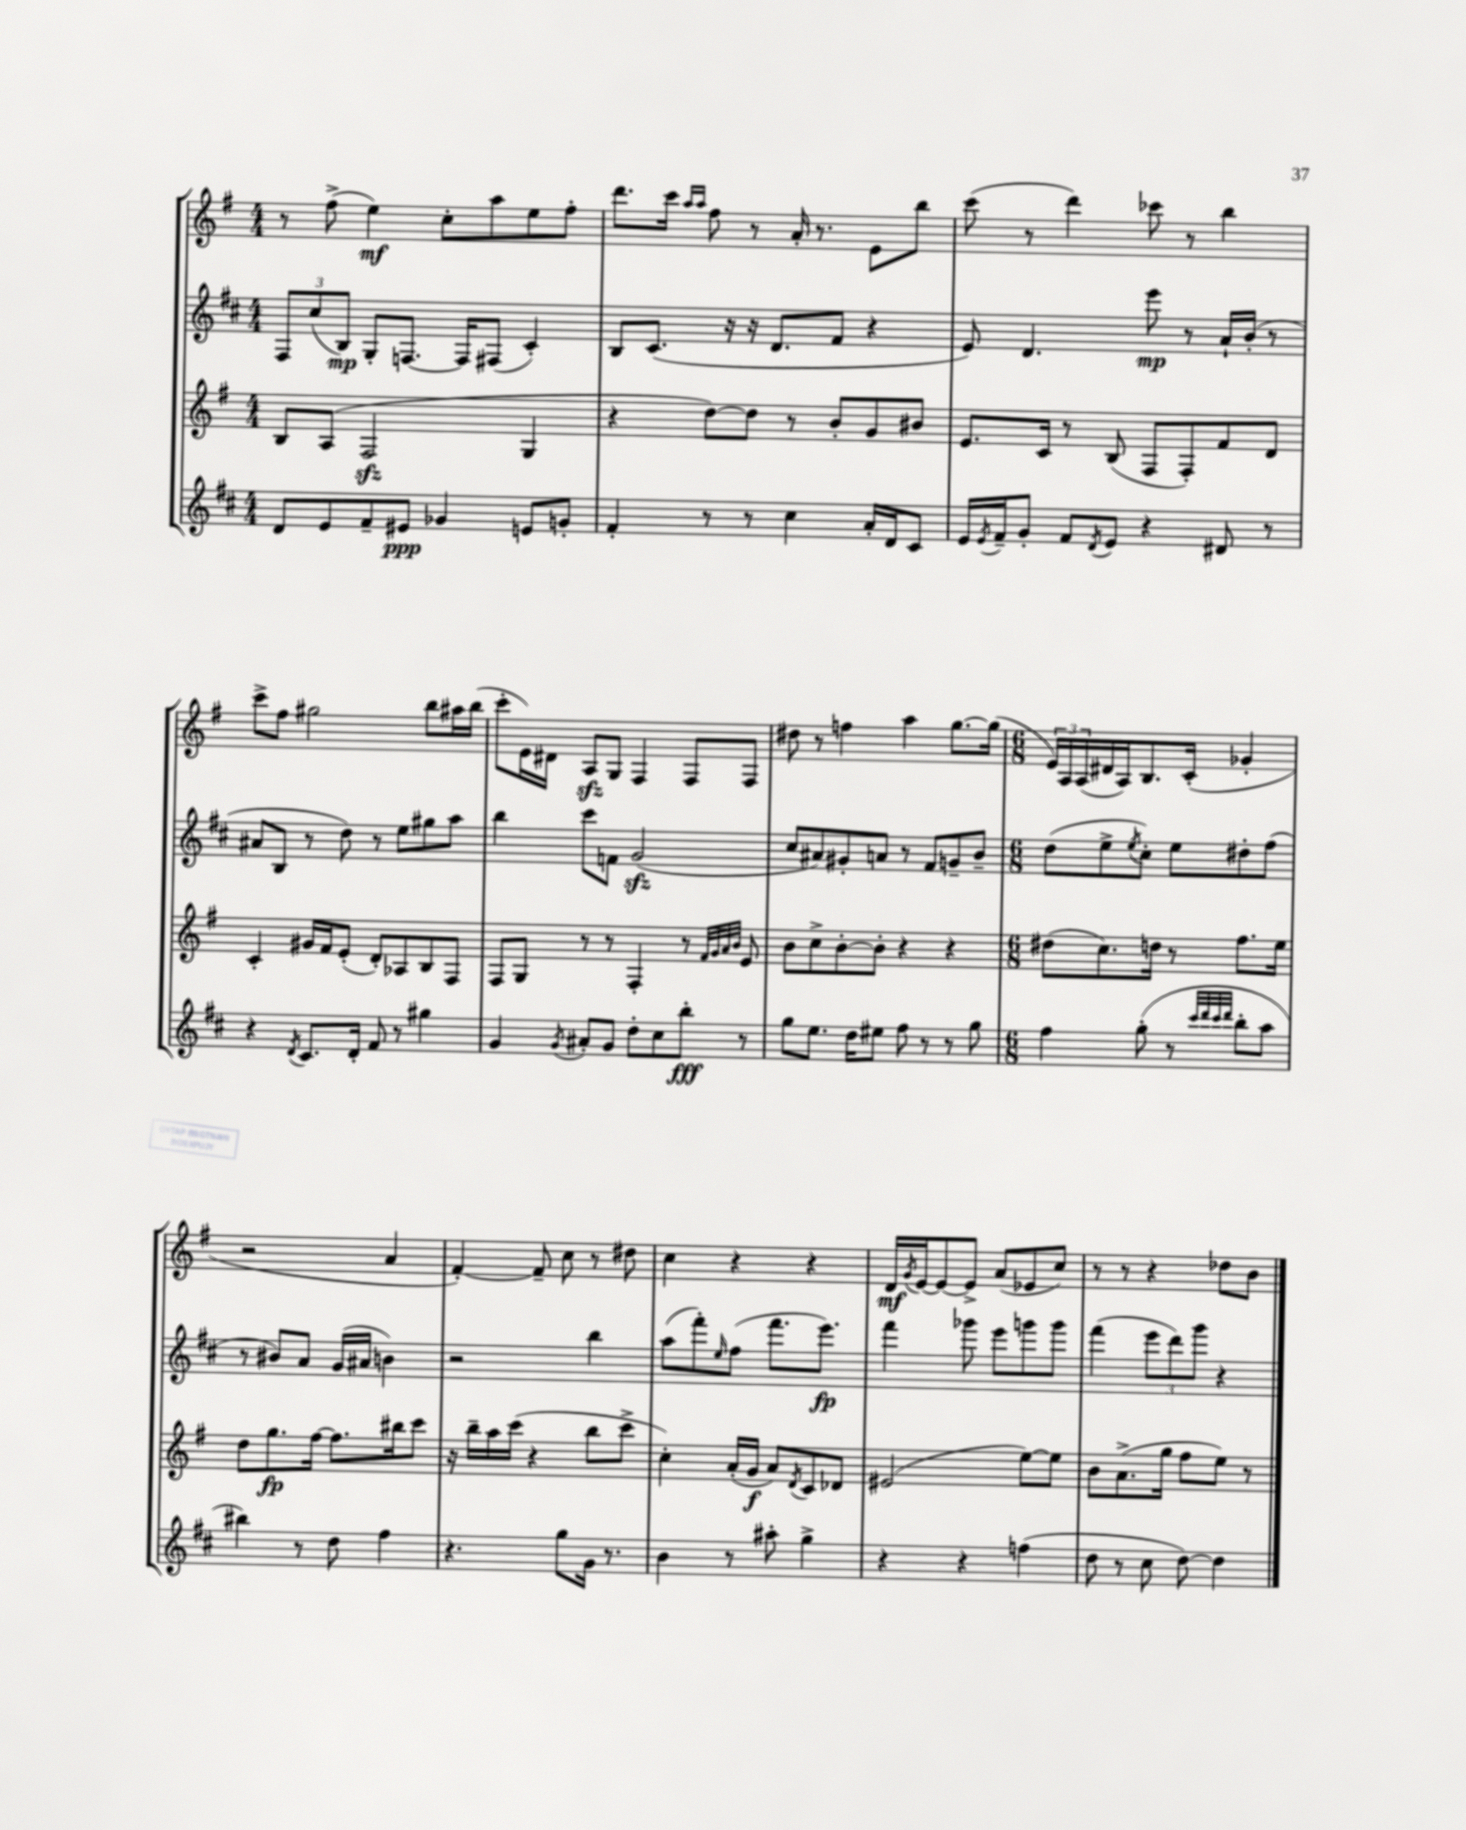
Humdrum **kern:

**kern	**kern	**kern	**kern
*staff4	*staff3	*staff2	*staff1
*clefG2	*clefG2	*clefG2	*clefG2
*k[f#c#]	*k[f#]	*k[f#c#]	*k[f#]
*M4/4	*M4/4	*M4/4	*M4/4
8d/L	8B/L	12F#/L	8r
.	.	(12cc#/	.
8e/	(8A/J	.	(8ff#^\
.	.	12B/J)	.
8f#~/	2F#/	8G'/L	4ee\)
8e#/J	.	[8.F/J	.
4g-/	.	.	8cc'\L
.	.	16F/]LK	.
.	.	(8F#/J	8aa\
8e/L	4G/	4c#'/)	8ee\
8g'/J	.	.	8ff#'\J
=	=	=	=
4f#'/	4r	8B/L	8.ddd\L
.	.	(8.c#/J	.
.	.	.	16ccc\Jk
.	.	.	16qqaa/LL
.	.	.	16qqaa/JJ
8r	[8dd\L)	.	8ff#\
.	.	16r	.
8r	8dd\]J	16r	8r
.	.	8.d/L	.
4cc#\	8r	.	16a'/
.	.	.	8.r
.	8b'/L	8f#/J	.
16a'/LL	8g/	4r	8e\L
16d/J	.	.	.
8c#/J	8b#/J	.	8bb\J
=	=	=	=
16e/LL	8.e/L	8e/)	(8ccc\
8qe/	.	.	.
16f#~/J	.	.	.
8g'/J	.	4.d/	8r
.	16c/Jk	.	.
8f#/L	8r	.	4ddd\)
8qd/	.	.	.
8e/J	(8B/	.	.
4r	8F#/L	8eee\	8ccc-\
.	8F#'/)	8r	8r
8d#/	8f#/	16a`/LL	4bb\
.	.	(16b'/JJ	.
8r	8d/J	8r	.
=	=	=	=
4r	4c'/	8a#/L	8ccc^\L
.	.	8B/J	8ff#\J
8qd/	.	.	.
8.c#/L	16g#/LL	8r	2gg#\
.	16f#/J	.	.
.	(8e'/J	8dd\)	.
16d'/Jk	.	.	.
8f#/	8d'/L)	8r	.
8r	8A-/	8ee\L	.
4gg#\	8B/	8gg#\	8bb\L
.	8F#/J	8aa\J	16aa#\L
.	.	.	(16bb\JJ
=	=	=	=
4g/	8F#/L	4bb\	8ccc'\L
.	8G/J	.	16e\L)
.	.	.	16d#\JJ
8qg/	.	.	.
8a#'/L	8r	8ccc#\L	8A/L
8g/J	8r	8f\J	8G/J
8dd'\L	4F#'/	(2g/	4F#/
8cc#\	.	.	.
8bb'\J	8r	.	8F#/L
.	32qqf#/LLL	.	.
.	32qqg/	.	.
.	32qqa/	.	.
.	32qqb/JJJ	.	.
8r	8e/	.	8F#/J
=	=	=	=
8gg\L	8b\L	8cc#/L	8dd#\
8.ee\J	8cc^\	8a#/)	8r
.	[8b'\	8g#'/	4ff\
16dd\LK	.	.	.
8ee#\J	8b'\]J	8a/J	.
8ff#\	4r	8r	4aa\
8r	.	8f#/L	.
8r	4r	8g~/	[8.gg\L
8gg\	.	8b~/J	.
.	.	.	(16gg\]Jk
=	=	=	=
*M6/8	*M6/8	*M6/8	*M6/8
4ff#\	(8dd#\L	(8dd\L	24e/LL)
.	.	.	24A/
.	.	.	(24A/
.	8.cc\)	8ee^\	16d#/
.	.	.	16A/J)
.	.	8qee/	.
(8gg'\	.	8cc#'\J)	8.B/
.	16dd\Jk	.	.
8r	8r	8ee\L	.
.	.	.	(16c'/Jk
32qqccc#/LLL	.	.	.
32qqddd/	.	.	.
32qqccc#/	.	.	.
32qqddd/JJJ	.	.	.
8bb'\L	8.ff#\L	8dd#'\	4g-'/
8aa\J	.	(8ff#\J	.
.	16ee\Jk	.	.
=	=	=	=
4bb#\)	8dd\L	8r	2r
.	8.gg\	8b#/L)	.
8r	.	8a/J	.
.	[16ff#\Jk	.	.
8dd\	8.ff#\]L	(16g/LL	.
.	.	16a#/JJ	.
4ff#\	.	4b\)	4a/
.	16bb#\k	.	.
.	8ccc\J	.	.
=	=	=	=
4.r	16r	2r	[4f#'/)
.	16bb~\LL	.	.
.	16aa\	.	.
.	(16ccc\JJ	.	.
.	4r	.	8f#~/]
8gg\L	.	.	8cc\
16g\Jk	8bb\L	4bb\	8r
8.r	.	.	.
.	8ccc^\J	.	8dd#\
=	=	=	=
4b\	4cc'\)	(8aa\L	4cc\
.	.	8fff#'\)	.
.	.	16qqee/	.
8r	(16a'/LL	(8ff#\J	4r
.	16g/JJ	.	.
8aa#'\	8a/L)	8.fff#\L	.
.	8qd/	.	.
4gg^\	8c/	.	4r
.	.	8.eee\J)	.
.	8d-/J	.	.
=	=	=	=
4r	(2e#/	4fff#\	16d/LL
.	.	.	8qg/
.	.	.	[16e/J
.	.	.	8e/_
4r	.	8ggg-\	8e^/]J
.	.	8eee\L	(8a/L
(4ff\	[8ee\L)	8ggg\	8e-/
.	8ee\]J	8ggg\J	8cc/J)
=	=	=	=
8dd\	8b\L	(4fff#\	8r
8r	(8.a^\	.	8r
8cc#\	.	12eee\L	4r
.	16gg\Jk	.	.
.	.	12ddd\)	.
[8dd\)	8ff#\L	.	.
.	.	12ggg\J	.
4dd\]	8ee\J)	4r	8dd-\L
.	8r	.	8b\J
==	==	==	==
*-	*-	*-	*-
